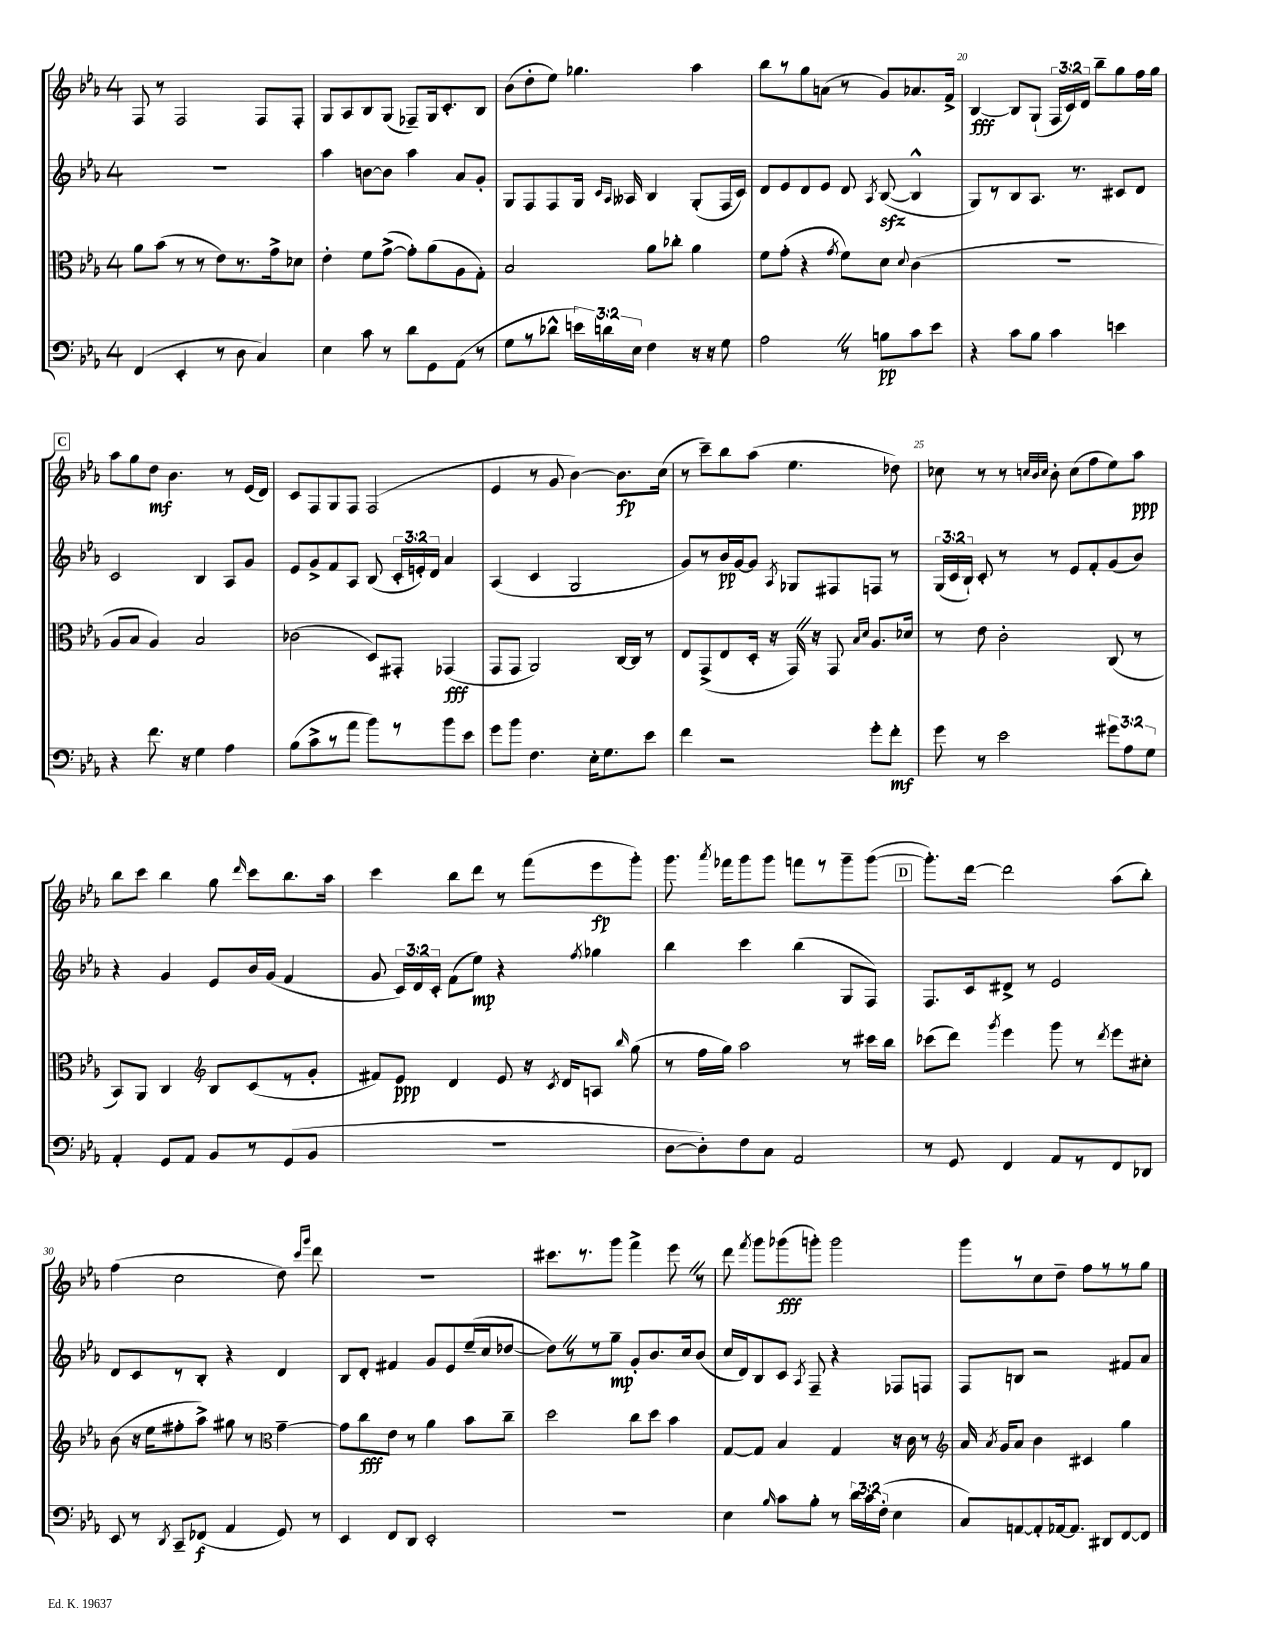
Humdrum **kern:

**kern	**kern	**kern	**kern
*staff4	*staff3	*staff2	*staff1
*clefF4	*clefC3	*clefG2	*clefG2
*k[b-e-a-]	*k[b-e-a-]	*k[b-e-a-]	*k[b-e-a-]
*M4/4	*M4/4	*M4/4	*M4/4
(4FF	8a-	1r	8F
.	(8b-	.	8r
4EE-'	8r	.	2F
.	8r	.	.
8r	8e-)	.	.
8D	8.r	.	.
4C)	.	.	8F
.	16g^	.	.
.	8d-	.	8F'
=	=	=	=
4E-	4e-'	4aa-	8G
.	.	.	8A-
8c	8f	[8b	8B-
8r	([8g^	8b]	(8G
8d	8g'])	4aa-	8F-~)
8GG	(8a-	.	16G
.	.	.	8.c'
(8AA-	8A-	8a-	.
8r	8G')	8g'	8B-
=	=	=	=
8G	2B-	8G	(8b-
8r	.	8F	8dd'
8d-^^	.	8F	8ee-)
24e)	.	16G	4.gg-
24d	.	.	.
.	.	16qqc	.
.	.	16qqA-	.
.	.	16A--	.
24E-	.	.	.
4F	8a-	4B-	.
.	8cc-'	.	.
16r	4a-	(8G'	4aa-
16r	.	.	.
8G	.	16F	.
.	.	16c)	.
=	=	=	=
2A-	8f	8d	8bb-
.	(8g'	8e-	8r
.	4r	8d	8gg
.	.	8e-	(8a
.	8qg	.	.
8r	8f)	8d	8r
.	.	8qA-	.
8B	8d	([8B-	8g)
.	8qqd	.	.
8c	(4c	4B-^^]	8.a-
8e-	.	.	.
.	.	.	16f^
=	=	=	=
4r	1r	8G)	[4B-
.	.	8r	.
8c	.	8B-	8B-]
8B-	.	8.A-	(8G`
4c	.	.	24F
.	.	.	24c)
.	.	8.r	.
.	.	.	24d
.	.	.	8bb-~
4e	.	8c#	8gg
.	.	8d	16ff
.	.	.	16gg
=	=	=	=
4r	8A-	2c	8aa-
.	8B-	.	8gg
8.f	4A-)	.	8dd
.	.	.	4.b-
16r	.	.	.
4G	2B-	4B-	.
4A-	.	8A-	8r
.	.	8g	(16e-
.	.	.	16d)
=	=	=	=
(8B-	(2c-	8e-	8c
8c^	.	8g^	8F
8r	.	8f	8G
8a-	.	8A-	8F
8b-)	8D)	(8B-	(2F
8r	8GG#'	24c'	.
.	.	24e')	.
.	.	24d	.
8b-	(4GG-	4a-	.
8e-	.	.	.
=	=	=	=
8g	8GG	(4A-	4e-
8b-	8GG	.	.
4.F	2AA-)	4c	8r
.	.	.	8g
.	.	2G	[4b-)
16E-'	.	.	.
8.G	.	.	.
.	[16C	.	8.b-]
.	16C]	.	.
8e-	8r	.	.
.	.	.	(16cc
=	=	=	=
4f	8E-	8g)	8r
.	(8GG^	8r	8ccc~)
2r	8E-	16b-	8bb-
.	.	[16g	.
.	16D'	8g]	(8aa-
.	16r	.	.
.	.	8qA-	.
.	16GG)	8G-	4.ee-
.	16r	.	.
.	8GG	8F#	.
.	16qqB-	.	.
.	16qqd	.	.
8g'	8.A-	8F	.
8f'	.	8r	8dd-)
.	16d-	.	.
=	=	=	=
8g	8r	(24G	8cc-
.	.	24c	.
.	.	24B-`)	.
8r	8e-	8c'	8r
2e-	2c'	8r	8r
.	.	.	32qqcc
.	.	.	32qqb-
.	.	.	32qqcc
.	.	8r	8b-'
.	.	8e-	(8cc
.	.	8f'	8ff
12g#	(8C	(8g	8ee-)
12A-	.	.	.
.	8r	8b-)	8aa-
12G	.	.	.
=	=	=	=
4AA-'	8BB-)	4r	8bb-
.	8AA-	.	8ccc
8GG	4C	4g	4bb-
8AA-	.	.	.
*	*clefG2	*	*
8BB-	8B-	8e-	8gg
.	.	.	16qqddd
8r	(8c	16b-	8ccc
.	.	(16g	.
(8GG	8r	4f	8.bb-
8BB-	8g'	.	.
.	.	.	16aa-
=	=	=	=
1r	8f#)	8g	4ccc
.	8e-	24c)	.
.	.	24d	.
.	.	24c'	.
.	4d	(8f	8bb-
.	.	8ee-)	8ddd
.	8e-	4r	8r
.	16r	.	(8fff
.	8qc	.	.
.	16d	.	.
.	.	8qff	.
.	8A	4gg-	8eee-
.	16qqbb-	.	.
.	(8gg	.	8ggg')
=	=	=	=
[8D	8r	4bb-	8.ggg
8D'])	16ff	.	.
.	.	.	8qaaa-
.	16gg)	.	16fff-
8F	2aa-	4ccc	8ggg
8C	.	.	8ggg
2AA-	.	(4bb-	8fff
.	.	.	8r
.	8r	8G	8ggg~
.	16ccc#	8F)	([8ggg
.	16bb-	.	.
=	=	=	=
8r	(8ccc-	8.F	8.ggg'])
8GG	8ddd)	.	.
.	.	16c	[16ddd
.	8qggg	.	.
4FF	4eee-	8d#^	2ddd]
.	.	8r	.
8AA-	8ggg	2e-	.
8r	8r	.	.
.	8qddd	.	.
8FF	8eee-	.	(8aa-
8DD-	8cc#'	.	8bb-')
=	=	=	=
8EE-	(8b-	8d	(4ff
8r	16r	8c	.
.	16ee-	.	.
8qDD	.	.	.
8CC~	8ff#'	8r	2cc
(8FF-	8aa-^)	8B-'	.
4AA-	8gg#	4r	.
.	8r	.	.
*	*clefC3	*	*
8GG)	[4g~	4d	8dd)
.	.	.	16qqccc
.	.	.	16qqggg
8r	.	.	8ddd
=	=	=	=
4EE-	8g]	8B-	1r
.	8cc	8d'	.
8FF	8e-	4f#	.
8DD	8r	.	.
2EE-'	4a-	8g	.
.	.	8e-	.
.	8b-	(16ee-~	.
.	.	16cc	.
.	8cc~	[8dd-	.
=	=	=	=
1r	2dd	8dd-])	8.ccc#
.	.	8r	.
.	.	.	8.r
.	.	8r	.
.	.	8gg~	8ggg
.	8cc	8g'	4fff^
.	8dd	8.b-	.
.	4b-	.	8eee-
.	.	16cc	.
.	.	(8b-	8r
=	=	=	=
4E-	[8G	16cc	8ddd
.	.	16d)	.
.	.	.	8qfff
.	8G]	8B-	8ggg
16qqB-	.	.	.
8c	4B-	8c	(8ggg-
.	.	8qA-	.
8B-'	.	8F~	8ggg')
8r	4G	4r	2ggg
24d	.	.	.
24c	.	.	.
(24F'	.	.	.
4E-	16r	8F-	.
.	16c	.	.
.	8r	8F	.
=	=	=	=
*	*clefG2	*	*
8C)	16a-	8F	8ggg
.	8qa-	.	.
.	16g	.	.
[8AA	8a-	8B	8r
8AA']	4b-	2r	8cc
[16AA-	.	.	8dd~
8.AA-]	.	.	.
.	4c#	.	8ff
8DD#	.	.	8r
[8FF	4gg	8f#	8r
8FF]	.	8a-	8gg
==	==	==	==
*-	*-	*-	*-
